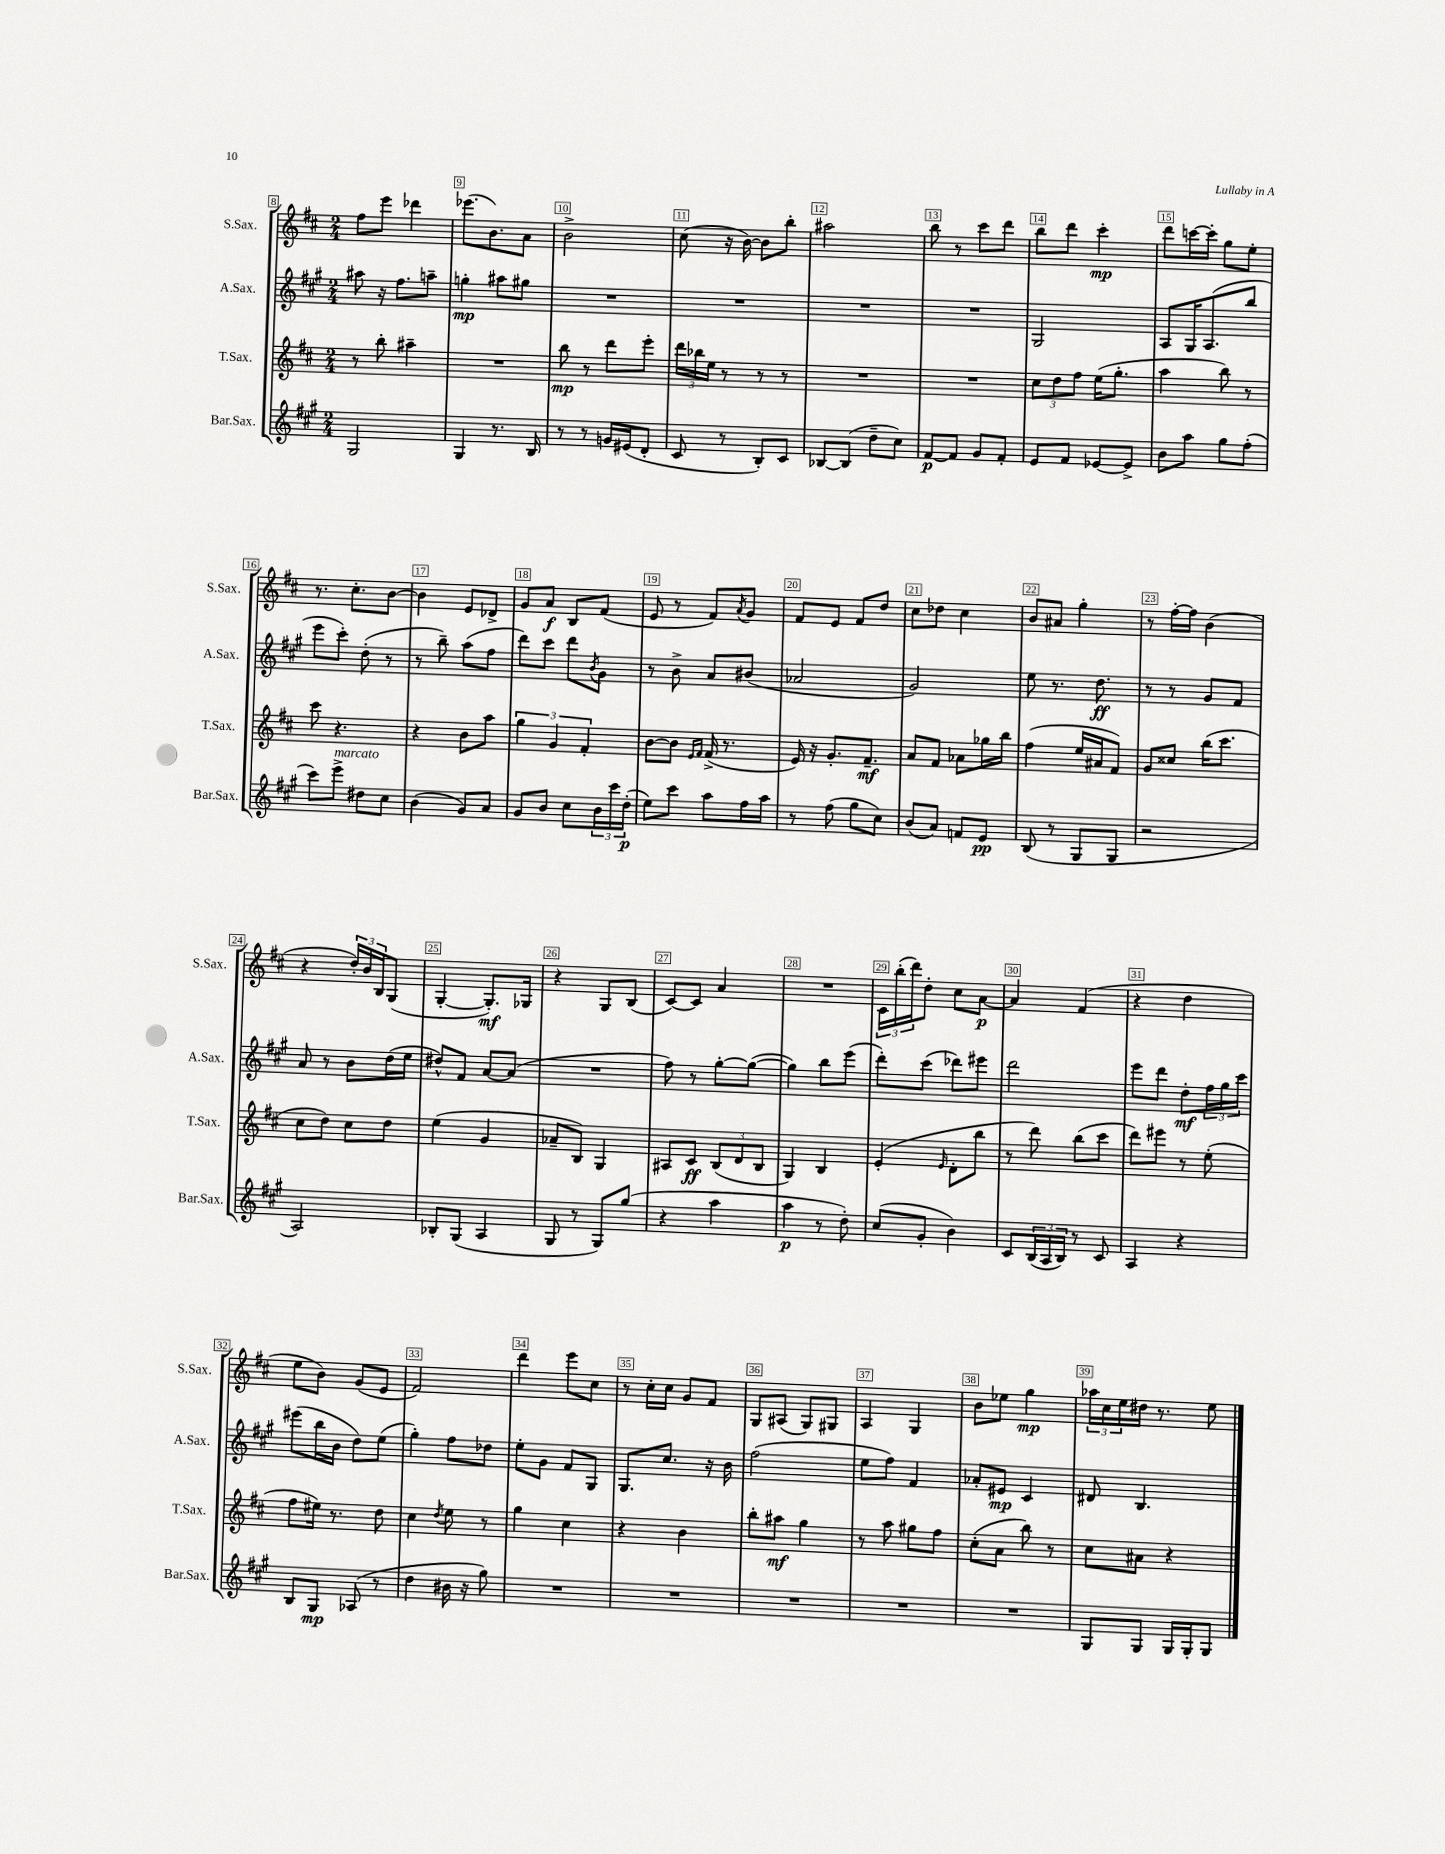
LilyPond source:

<<
\new StaffGroup <<
\new Staff = "s0" \with { instrumentName = "S.Sax." shortInstrumentName = "S.Sax." } {
    \clef treble \key d \major \numericTimeSignature \time 2/4
    fis''8 e'''8 des'''4 |
    ees'''8.( b'8.) a'8 |
    b'2-> |
    cis''8( r16 b'16~) b'8 b''8-. |
    ais''2 |
    b''8 r8 cis'''8 d'''8 |
    b''8 d'''8 cis'''4-.\mp |
    d'''8 c'''16~ c'''16-. g''8 e''8-. |
    r8. cis''8.-. b'8~ |
    b'4 e'8 des'8-> |
    g'8 a'8\f b8 fis'8( |
    e'8 r8 fis'8) \acciaccatura { a'8 } g'8 |
    fis'8 e'8 fis'8 d''8 |
    cis''8 des''8 cis''4 |
    b'8 ais'8 g''4-. |
    r8 fis''16~-. fis''16 b'4( |
    r4 \tuplet 3/2 { d''16-.) b'16 b16 } g8( |
    g4~-. g8.-.\mf) ges16 |
    r4 g8 b8( |
    cis'8~) cis'8 a'4 |
    R2 |
    \tuplet 3/2 { cis'16 b''16-.( d'''16) } d''8-. cis''8 a'8~\p |
    a'4 fis'4( |
    r4 d''4 |
    e''8 b'8) g'8( e'8 |
    fis'2) |
    d'''4 e'''8 cis''8 |
    r8 cis''16-. cis''16 g'8 fis'8 |
    g8 ais8( g8) gis8 |
    a4 g4 |
    b'8 ees''8 g''4\mp |
    \tuplet 3/2 { aes''16 cis''16 e''16 } dis''16 r8. e''8 \bar "|." |
}
\new Staff = "s1" \with { instrumentName = "A.Sax." shortInstrumentName = "A.Sax." } {
    \clef treble \key a \major \numericTimeSignature \time 2/4
    ais''8 r16 fis''8. a''8-- |
    g''4-.\mp ais''8 gis''8 |
    R2 |
    R2 |
    R2 |
    R2 |
    gis2 |
    a8 gis16 a8.( b''8 |
    e'''8 cis'''8-.) d''8-.( r8 |
    r8 b''8--) a''8( fis''8 |
    d'''8) cis'''8 d'''8 \acciaccatura { b'8 } gis'8 |
    r8 b'8-> a'8 bis'8( |
    aes'2 |
    gis'2) |
    e''8 r8. d''8.\ff |
    r8 r8 gis'8 fis'8 |
    a'8 r8 b'8 d''16( e''16 |
    dis''8-^) fis'8 a'8~ a'8( |
    R2 |
    fis''8) r8 gis''8~-. gis''8~( |
    gis''4) b''8 e'''8( |
    d'''8-.) cis'''8( des'''8) eis'''8 |
    d'''2 |
    e'''8 d'''8 d''8-.\mf \tuplet 3/2 { fis''16 gis''16 cis'''16 } |
    eis'''8( b''16 b'16 d''8) e''8( |
    gis''4-.) fis''8 des''8 |
    e''8-. gis'8 fis'8 gis8 |
    gis8. cis''8. r16 b'16 |
    fis''2( |
    e''8 fis''8) fis'4 |
    aes'8-. eis'8\mp cis'4 |
    dis'8 b4. \bar "|." |
}
\new Staff = "s2" \with { instrumentName = "T.Sax." shortInstrumentName = "T.Sax." } {
    \clef treble \key d \major \numericTimeSignature \time 2/4
    r8 b''8-. ais''4-- |
    R2 |
    b''8\mp r8 d'''8 e'''8-. |
    \tuplet 3/2 { d'''16 bes''16 e''16 } r8 r8 r8 |
    R2 |
    R2 |
    \tuplet 3/2 { cis''8 d''8 fis''8 } e''16( g''8.-. |
    a''4 b''8) r8 |
    cis'''8 r4. |
    r4 b'8 a''8 |
    \tuplet 3/2 { g''4 g'4 fis'4-. } |
    b'8~ b'8 \grace { e'16 fis'16 } fis'16->( r8. |
    e'16) r16 g'8.-. fis'8.--\mf |
    a'8 fis'8 aes'8 ges''16 b''16 |
    fis''4( e''16 ais'16 fis'8) |
    g'8 cisis''8 b''16( cis'''8. |
    cis''8 d''8) cis''8 d''8 |
    e''4( g'4 |
    aes'8-- b8) g4 |
    ais8 cis'8\ff \tuplet 3/2 { b8( d'8 b8 } |
    g4) b4 |
    e'4-.( \grace { e'16 } d'8-. b''8 |
    r8 d'''8) b''8( cis'''8 |
    d'''8) eis'''8 r8 e''8-.( |
    fis''8 eis''16) r8. d''8 |
    cis''4 \acciaccatura { d''8 } e''8 r8 |
    g''4 cis''4 |
    r4 b'4 |
    b''8-. ais''8\mf g''4 |
    r8 a''8 gis''8 fis''8 |
    cis''8-.( a'8 b''8) r8 |
    cis''8 ais'8 r4 \bar "|." |
}
\new Staff = "s3" \with { instrumentName = "Bar.Sax." shortInstrumentName = "Bar.Sax." } {
    \clef treble \key a \major \numericTimeSignature \time 2/4
    gis2 |
    gis4 r8. b16 |
    r8 r8 g'16 eis'16( d'8-. |
    cis'8 r8 b8-.) cis'8 |
    bes8~ bes8( d''8-- cis''8) |
    fis'8~\p fis'8 gis'8 fis'8-. |
    e'8 fis'8 ees'8~ ees'8-> |
    b'8 a''8 gis''8 fis''8-.( |
    cis'''8) e'''8->^\markup { \italic "marcato" } dis''8 cis''8 |
    b'4( gis'8) a'8 |
    gis'8 b'8 cis''8 \tuplet 3/2 { b'16 cis'''16 d''16-.\p( } |
    e''8) cis'''8 a''8 fis''16 a''16 |
    r8 fis''8( gis''8 cis''8) |
    b'8( a'8) f'8 e'8\pp |
    b8( r8 gis8 gis8 |
    r2 |
    a2) |
    bes8-. gis8( a4 |
    gis8 r8 gis8) gis''8( |
    r4 a''4 |
    a''4\p r8 d''8-.) |
    cis''8( gis'8-. b'4) |
    cis'8 \tuplet 3/2 { b16( a16 b16) } r8 cis'8 |
    a4 r4 |
    b8 gis8\mp aes8( r8 |
    d''4 bis'16 r16 gis''8) |
    R2 |
    R2 |
    R2 |
    R2 |
    R2 |
    gis8 gis8 gis16 gis16-. gis8 \bar "|." |
}
>>
>>
\layout { \context { \Score currentBarNumber = #8 \override BarNumber.break-visibility = ##(#f #t #t) barNumberVisibility = #all-bar-numbers-visible \override BarNumber.stencil = #(make-stencil-boxer 0.1 0.3 ly:text-interface::print) } }
